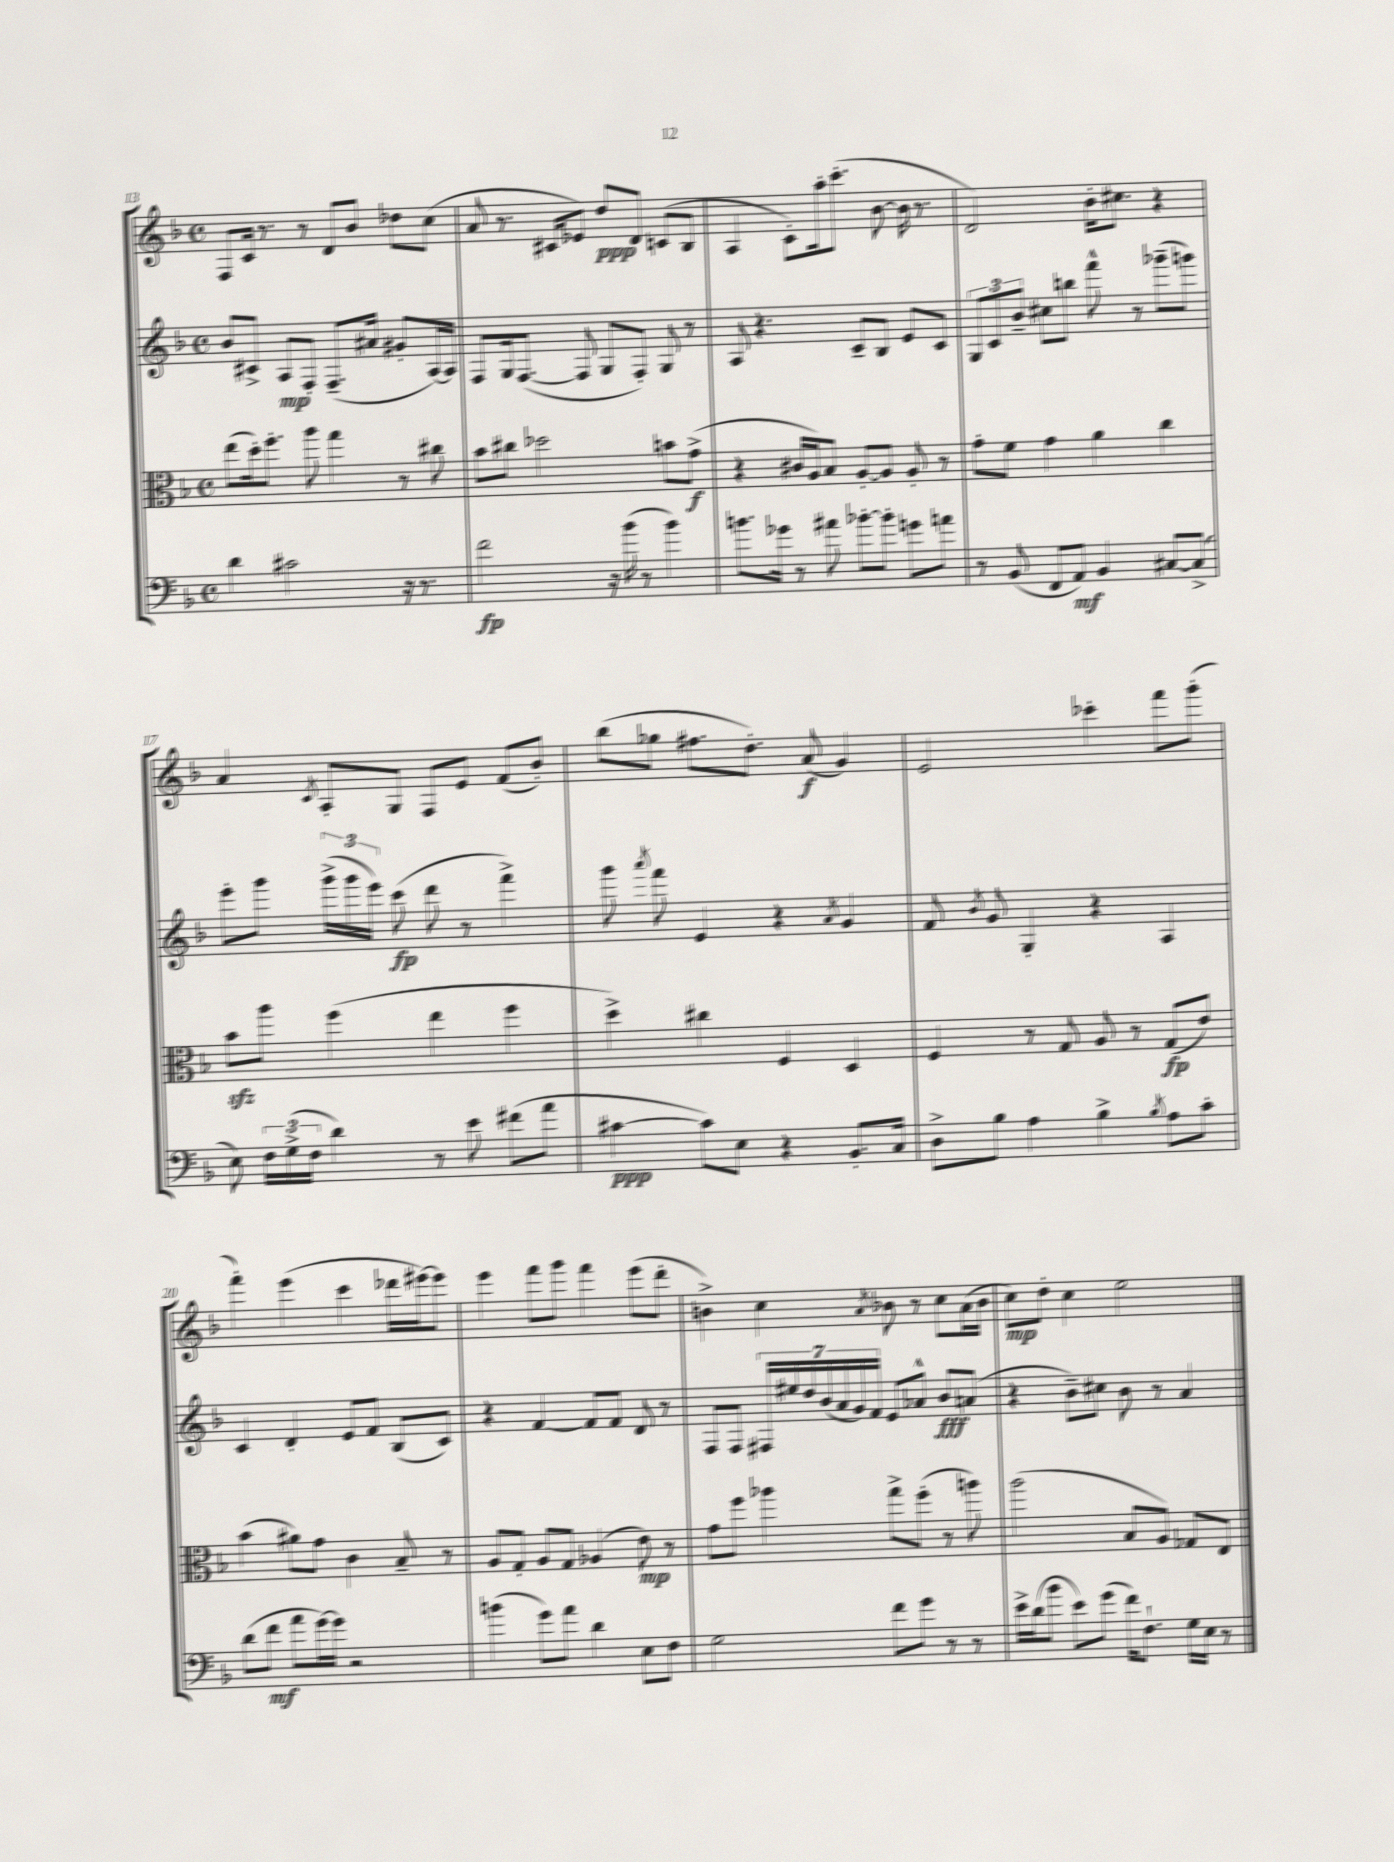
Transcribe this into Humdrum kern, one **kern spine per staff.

**kern	**kern	**kern	**kern
*staff4	*staff3	*staff2	*staff1
*clefF4	*clefC3	*clefG2	*clefG2
*k[b-]	*k[b-]	*k[b-]	*k[b-]
*M4/4	*M4/4	*M4/4	*M4/4
*met(c)	*met(c)	*met(c)	*met(c)
4d	(8ee	8b-	8F
.	16dd')	8c#^	16c
.	8.ff'	.	8.r
2c#	.	8A	.
.	8aa	8F'	8r
.	4gg	(8.F~	8d
.	.	.	8b-
.	.	16a#	.
16r	8r	8g#'	8dd-
8.r	.	.	.
.	8cc#	[16A)	(8cc
.	.	16A]	.
=	=	=	=
2f	8b-	8F	8a
.	8cc#	16G	8.r
.	.	([8.F	.
.	2dd-	.	.
.	.	.	16c#
.	.	8F]	8e-)
16r	.	8G	8dd
(16b-	.	.	.
8r	.	8F')	8d
4b-)	8b	8G	(8c
.	(8g^	8r	8B-
=	=	=	=
8.b	4r	8A	4A
.	.	4.r	.
16g-	.	.	.
8r	16c#	.	8c')
.	16A)	.	.
8a#	8B-	.	16aa'
.	.	.	(8.ccc'
[8b-'	[8A'	8c~	.
8b-']	8A]	8B-	[8b-
8g	8A'	8e	16b-]
.	.	.	8.r
8a	8r	8c	.
=	=	=	=
8r	8g'	12G	2d)
.	.	12c	.
(8BB-	8f	.	.
.	.	12b-~	.
8FF	4g	8cc#	.
8AA)	.	8bb	.
4BB-	4a	8fff^^	16b-'
.	.	.	8.cc#
.	.	8r	.
[8C#	4cc	(8ggg-~	4r
(8C#^]	.	8ggg)	.
=	=	=	=
8E)	8b-	8eee'	4a
24F	8aa	8ggg	.
(24G^	.	.	.
24F	.	.	.
.	.	.	8qc
4d)	(4ff	(24ggg^	8A'
.	.	24ggg	.
.	.	24eee)	.
.	.	(8ccc	8G
8r	4ee	8ddd	8F
8e	.	8r	8e
(8f#	4ff	4fff^)	(8f
8a	.	.	8b-')
=	=	=	=
[4c#	4dd^)	8ggg	(8bb-
.	.	8qaaa	.
.	.	8fff	8gg-
8c#])	4cc#	4e	8.ff#
8E	.	.	.
.	.	.	8.dd')
4r	4F	4r	.
.	.	.	(8a
.	.	8qa	.
8.BB-'	4D	4g	4g)
16C	.	.	.
=	=	=	=
8D^	4F	8f	2e
.	.	8qb-	.
8B-	.	8g	.
4A	8r	4G'	.
.	8G	.	.
4B-^	8A	4r	4ccc-'
.	8r	.	.
8qB-	.	.	.
8A	(8G	4A	8fff
8c'	8e)	.	(8ggg'
=	=	=	=
(8d	(4b-	4c	4fff')
8f	.	.	.
8a	8a#)	4d'	(4eee
[16g)	8g	.	.
16g]	.	.	.
2r	4c	8e	4ccc
.	.	8f	.
.	8B-~	(8B-	16ddd-
.	.	.	[16eee#)
.	8r	8c)	8eee#]
=	=	=	=
(4b	8A	4r	4eee
.	8G'	.	.
8g)	8A	[4f	8fff
8a	8G	.	8ggg
4d	(4A-	8f]	4fff
.	.	8f	.
8E	8e)	8d	(8eee
8F	8r	8r	8ddd'
=	=	=	=
2G	8g	8F	4b^)
.	8ff	8F	.
.	4aa-	28F#	4cc
.	.	28ee#	.
.	.	28dd	.
.	.	(28b-	.
.	.	28a	.
.	.	28g)	.
.	.	28f	.
.	.	.	8qa
8f	8gg^	8e	8b-
8g	(8ff'	8a-^^	8r
8r	8r	8b-	8cc
8r	8aa)	(8a	(16a
.	.	.	16b-
=	=	=	=
16e^	(2aa	4r	8cc)
(16d	.	.	.
8b-	.	.	8dd'
8e)	.	8b-~)	4cc
(8g	.	8cc#	.
16f)	8B-	8b-	2ee
8.F`	.	.	.
.	8A)	8r	.
16G	8G-	4a	.
16E	.	.	.
8r	8E	.	.
==	==	==	==
*-	*-	*-	*-
